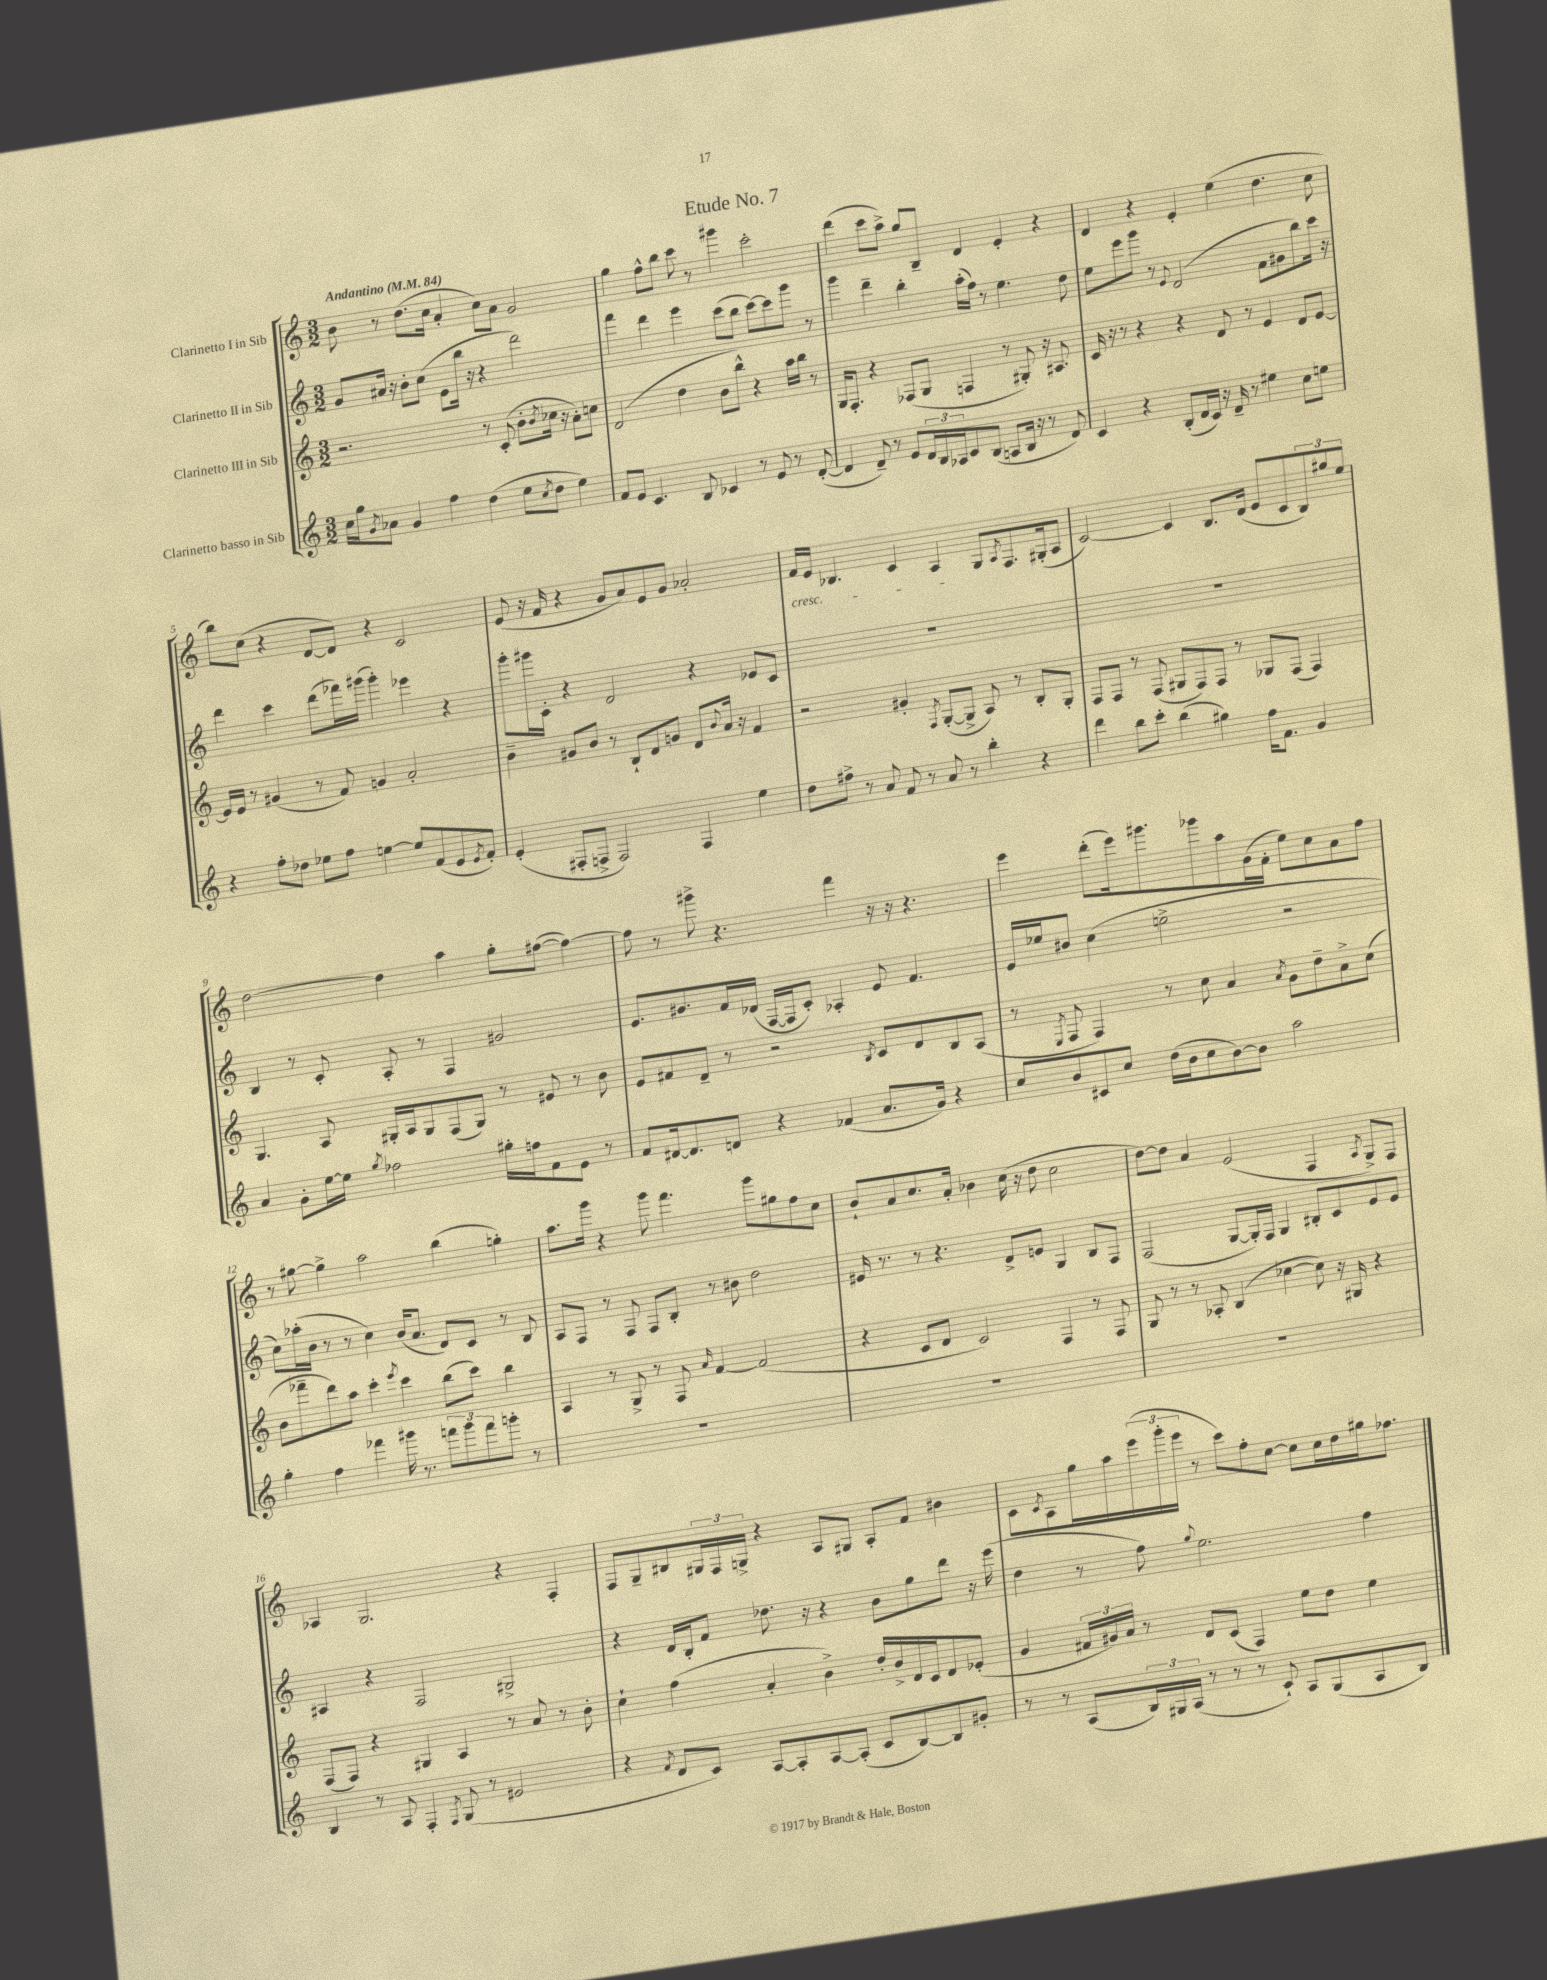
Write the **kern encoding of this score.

**kern	**kern	**kern	**kern
*staff4	*staff3	*staff2	*staff1
*clefG2	*clefG2	*clefG2	*clefG2
*k[]	*k[]	*k[]	*k[]
*M3/2	*M3/2	*M3/2	*M3/2
*MM84	*MM84	*MM84	*MM84
16cc\LL	2.r	8g/L	8b\
16gg\J	.	.	.
8qg/	.	.	.
8a-\J	.	16a#/Jk	8r
.	.	16r	.
4g/	.	8b'\L	(8.dd\L
.	.	(8cc\J	.
.	.	.	16cc\Jk
4ff\	.	8e\L	4a'/
.	.	16bb\Jk	.
.	.	16r	.
(4dd\	8r	4r	8cc\L)
.	(8c'/	.	8a\J
8ee\L	8b'\L	2ddd\)	2g/
8qcc/	8qb/	.	.
8dd\J	16cc-\Jk	.	.
.	16r	.	.
4ee\)	8a'\L)	.	.
.	8cc\J	.	.
=	=	=	=
8f/L	(2d/	4fff\	4gg\
8e/J	.	.	.
4.c/	.	4ddd\	8ff^^\L
.	.	.	8bb\J
.	4dd\	4eee\	8ccc\
8B/	.	.	8r
4c-/	8b\L	(8ccc\L	4ggg#\
.	8bb^^\J)	8bb\J	.
8r	4r	[8ccc\L)	2ccc'\
8e/	.	8ccc\]	.
8r	16aa\LL	8ggg\J	.
.	16bb\JJ	.	.
([8d'/	8r	8r	.
=	=	=	=
4d/]	16G/LK	4ggg\	(4ddd\
.	8.F'/J	.	.
8d~/)	4r	4ddd~\	8ccc\L
8r	.	.	8aa^\J)
8e/L	(8F-/L	4bb'\	8gg/L
24d/L	8G/J	.	8B~/J
24B/	.	.	.
24A-/J	.	.	.
8c/	4F/	(16aa'\LL	4d/
.	.	16ff\JJ)	.
(8B/J	.	8r	.
8A/L	8r	4.ee\	4e'/
16B/Jk	8G#'/)	.	.
16r	.	.	.
8r	16r	.	4r
.	8.A#/	.	.
8d/)	.	8dd\	.
=	=	=	=
4c/	16c/	8ee\L	4d/
.	16r	.	.
.	8r	8eee\	.
4r	4r	8ggg\J	4r
.	.	8r	.
.	.	8qqe/	.
(8B'/L	4r	(2d/	4e'/
16d/L	.	.	.
16c/JJ)	.	.	.
16r	8d/	.	(4ee\
16d~/	.	.	.
8r	8r	.	.
4ee#\	4e/	8f\L	4.dd\
.	.	8g#\	.
8cc\L	8d/L	8bb\)	.
8ee\J	[8e/J	16ccc\Jk	8cc\
.	.	16r	.
=	=	=	=
4r	16e/]LL	4ddd\	8bb\L)
.	16e/JJ	.	.
.	8r	.	(8cc\J
8ff'\L	(4g#/	4ccc\	4r
8dd-\J	.	.	.
8ee-\L	8r	(8ddd\L	[8d/L
8ff\J	8f/)	16fff-\L)	8d/]J)
.	.	(16ggg#\JJ	.
[4ee\	4g/	4ggg#'\)	4r
8ee/]L	2a'/	4eee-\	2c/
(8f/	.	.	.
8e/	.	4r	.
8qe/	.	.	.
8f'/J)	.	.	.
=	=	=	=
(4e'/	4b~\	8ggg'\L	(8e/
.	.	16ggg#\L	16r
.	.	16c'\JJ	16f/
8F#'/L	8g#/L	4r	4r
8F^/J	8b/J	.	.
2F/)	8r	2d/	8g/L
.	8B`/L	.	8a/)
.	8d/	.	8e/
.	8g/J	.	8g/J
4F/	8d/L	4r	2a-'/
.	8qqb/	.	.
.	16a/Jk	.	.
.	16r	.	.
4ee\	4f/	8e-/L	.
.	.	8c/J	.
=	=	=	=
8dd\L	2r	1.r	16f/LL
.	.	.	16e/JJ
8ff#^\J	.	.	4.B-/
8r	.	.	.
8a/	.	.	.
8f/	4g#'/	.	4c/
8r	.	.	.
.	8qF/	.	.
8a/	([8G'/L	.	4A/
8r	8G^/]J	.	.
4bb'\	8A/)	.	8G/L
.	.	.	8qA/
.	8r	.	8.F/
4r	8B'/L	.	.
.	.	.	(16G#'/k
.	8G'/J	.	8A/J
=	=	=	=
4ddd\	8F/L	1.r	[2c/)
.	8F/J	.	.
8bb\L	8r	.	.
8ccc'\J	(8F/	.	.
(4bb\	8G#/L	.	4c/]
.	8F/)	.	.
4gg#\)	8F/J	.	8.B/L
.	8r	.	.
.	.	.	(16d/Jk
16ff\LK	8G-/L	.	8e/L
8.f\J	.	.	.
.	(8F/J	.	8c/
4g/	4F/)	.	12B/)
.	.	.	12gg#/
.	.	.	12ee/J
=	=	=	=
4a/	4.G/	4B/	[2dd\
8g'\L	.	8r	.
[16ee\L	8A/	8c'/	.
16ee\]JJ	.	.	.
8qgg/	.	.	.
2ff-\	16G#'/LL	8A'/	4dd\]
.	16A/J	.	.
.	8G#/	8r	.
.	(8F/	4F/	4aa\
.	8G#/J)	.	.
16gg#'\LL	8r	2g#/	8gg'\L
16ff\J	.	.	.
8f\	8e#/	.	([8ff#\J
8e\J	8r	.	4ff#\_)
8r	8b\	.	.
=	=	=	=
8f/L	8e/L	8.e/L	8ff#\]
[16d#/k	8f#/	.	8r
8.d#/]	.	8.g#/	.
.	8d~/J	.	8ggg#^\
8d/J	8r	16f/L	4.r
.	.	(16d-/JJ	.
4r	2r	[16F/LL	.
.	.	16F/]J	.
.	.	8c'/J)	.
(4f-/	.	4A-'/	4fff\
.	8qB/	.	.
8.a/L	8c/L	8e/	16r
.	.	.	16r
.	8d/	4.f/	4.r
16g/Jk)	.	.	.
4r	8B/	.	.
.	(8A/J	.	.
=	=	=	=
8cc/L	8r	16e/LL	4eee\
.	.	16ee-/J	.
.	8qE/	.	.
8b/	8F/	8b#/J	.
8c#/	4F/)	(4cc\	(8ddd'\L
8cc/J	.	.	16eee\k)
.	.	.	8.ggg#\
(16dd\LL	8r	2ee^\	.
16b\J	.	.	.
8cc\	8cc\	.	8ggg-\
[8b\)	4a/	.	8aa\
8b\]J	.	.	(16g\L
.	.	.	16f'\JJ
.	8qa/	.	.
2aa\	8g\L	2r	8ee\L)
.	8dd~\	.	8cc\
.	8a^\	.	8a\
.	(8cc\J	.	8ff\J
=	=	=	=
4gg'\	8b\L	8cc\L)	8r
.	8fff-~\	(16aa-'\L	[8gg#\
.	.	16b\JJ	.
4ff\	8ddd\)	8r	4gg#^\]
.	8aa\J	8r	.
4fff-\	4ccc'\	4cc\)	2aa\
.	8qeee/	.	.
16ggg#\	4ccc\	(16b/LK	.
8.r	.	8.a/J	.
12fff\L	(8bb\L	8d/L)	(4bb\
12ggg#\	.	.	.
.	8ccc\J)	8c/J	.
12fff\	.	.	.
8ggg'\J	4bb\	8r	4gg'\)
8r	.	8B/	.
=	=	=	=
1.r	4A/	8A/L	8.aa\L
.	.	8F/J	.
.	.	.	16ggg\Jk
.	8r	8r	4r
.	8G^/	8F/	.
.	8r	8F/L	8ggg\
.	8F/	8B'/J	4.fff\
.	16qqa/	.	.
.	[4f/	8r	.
.	.	8b#\	.
.	(2f/]	2dd\	8ggg\L
.	.	.	8gg#\
.	.	.	8ff\
.	.	.	8cc\J
=	=	=	=
1.r	4r	16e#/	8b`/L
.	.	8.r	.
.	.	.	8a/
.	8c/L	8r	8.cc/
.	8d/J	4.r	.
.	.	.	16a'/Jk
.	2c/)	.	4b-\
.	.	8d^/L	(16cc\
.	.	.	16r
.	.	8e/J	8dd\
.	4F/	4G/	2cc\
.	8r	8B/L	.
.	8F/	8F/J	.
=	=	=	=
1.r	8G/	(2F/	[8dd\L)
.	8r	.	8dd\]J
.	8r	.	4a/
.	8A-'/	.	.
.	(4B/	[8G/L	(2e/
.	.	16G'/]L)	.
.	.	16F/JJ	.
.	[4cc-\	4G/	.
.	8cc-\])	8B#'/L	4F/
.	16r	8c/	.
.	16G#/	.	.
.	.	.	8qA/
.	4r	8e/	8G^/L)
.	.	8e/J	8F/J
=	=	=	=
4B/	(8F/L	4A#/	4A-/
.	8F/J)	.	.
8r	4r	4r	2.G/
8A/	.	.	.
4F'/	4G#/	2F/	.
8qF/	.	.	.
(8G/	4A/	.	.
8r	.	.	.
2e#/	8r	2G#^/	4r
.	8a/	.	.
.	8r	.	4F'/
.	8b'\	.	.
=	=	=	=
4r	4cc`\	4r	8F/L
.	.	.	8G~/
8qf/	.	.	.
8d/L	(4ff\	16d/LL	8B#/
.	.	16B'/J	.
8c/J)	.	8f/J	24G#/L
.	.	.	24F/
.	.	.	24G^/JJ
[8A/L	4a'/	8.dd-\	4r
8A'/]	.	.	.
.	.	16r	.
[8A/	4b^\)	4r	8A/L
(8A'/]J	.	.	8G#/J
8c/L	16dd'/LL	8b\L	8A'/L
.	16b^/	.	.
[8B/)	16d/	8gg\	8f/J
.	16c/J	.	.
8B/]	8d/	8ddd\J	4b#\
8g#'/J	(8e-'/J	16r	.
.	.	(16eee\	.
=	=	=	=
8r	4g/	4dd\	8c\L
.	.	.	8qc/
8r	.	.	8A\
(8A/L	24f#/LL	8r	16gg\L
.	24g#/)	.	.
.	.	.	16aa\
.	24a/JJ	.	.
24B/L)	8r	8ff\)	(24eee\
24G#/	.	.	24ggg'\
(24A/JJ	.	.	24eee\JJ
.	.	8qqgg/	.
8r	8d/L	2.ee\	8r
8r	(8c/J	.	8ccc\L)
8r	4F/)	.	8ff'\
8c`/)	.	.	[8cc\J
8A/L	8ee\L	.	8cc\]L
(8G#/	8dd\J	.	16cc\L
.	.	.	16dd\
8A/	4ee\	4ff\	16gg#\J
.	.	.	8.ff-\J
8B/J)	.	.	.
==	==	==	==
*-	*-	*-	*-
